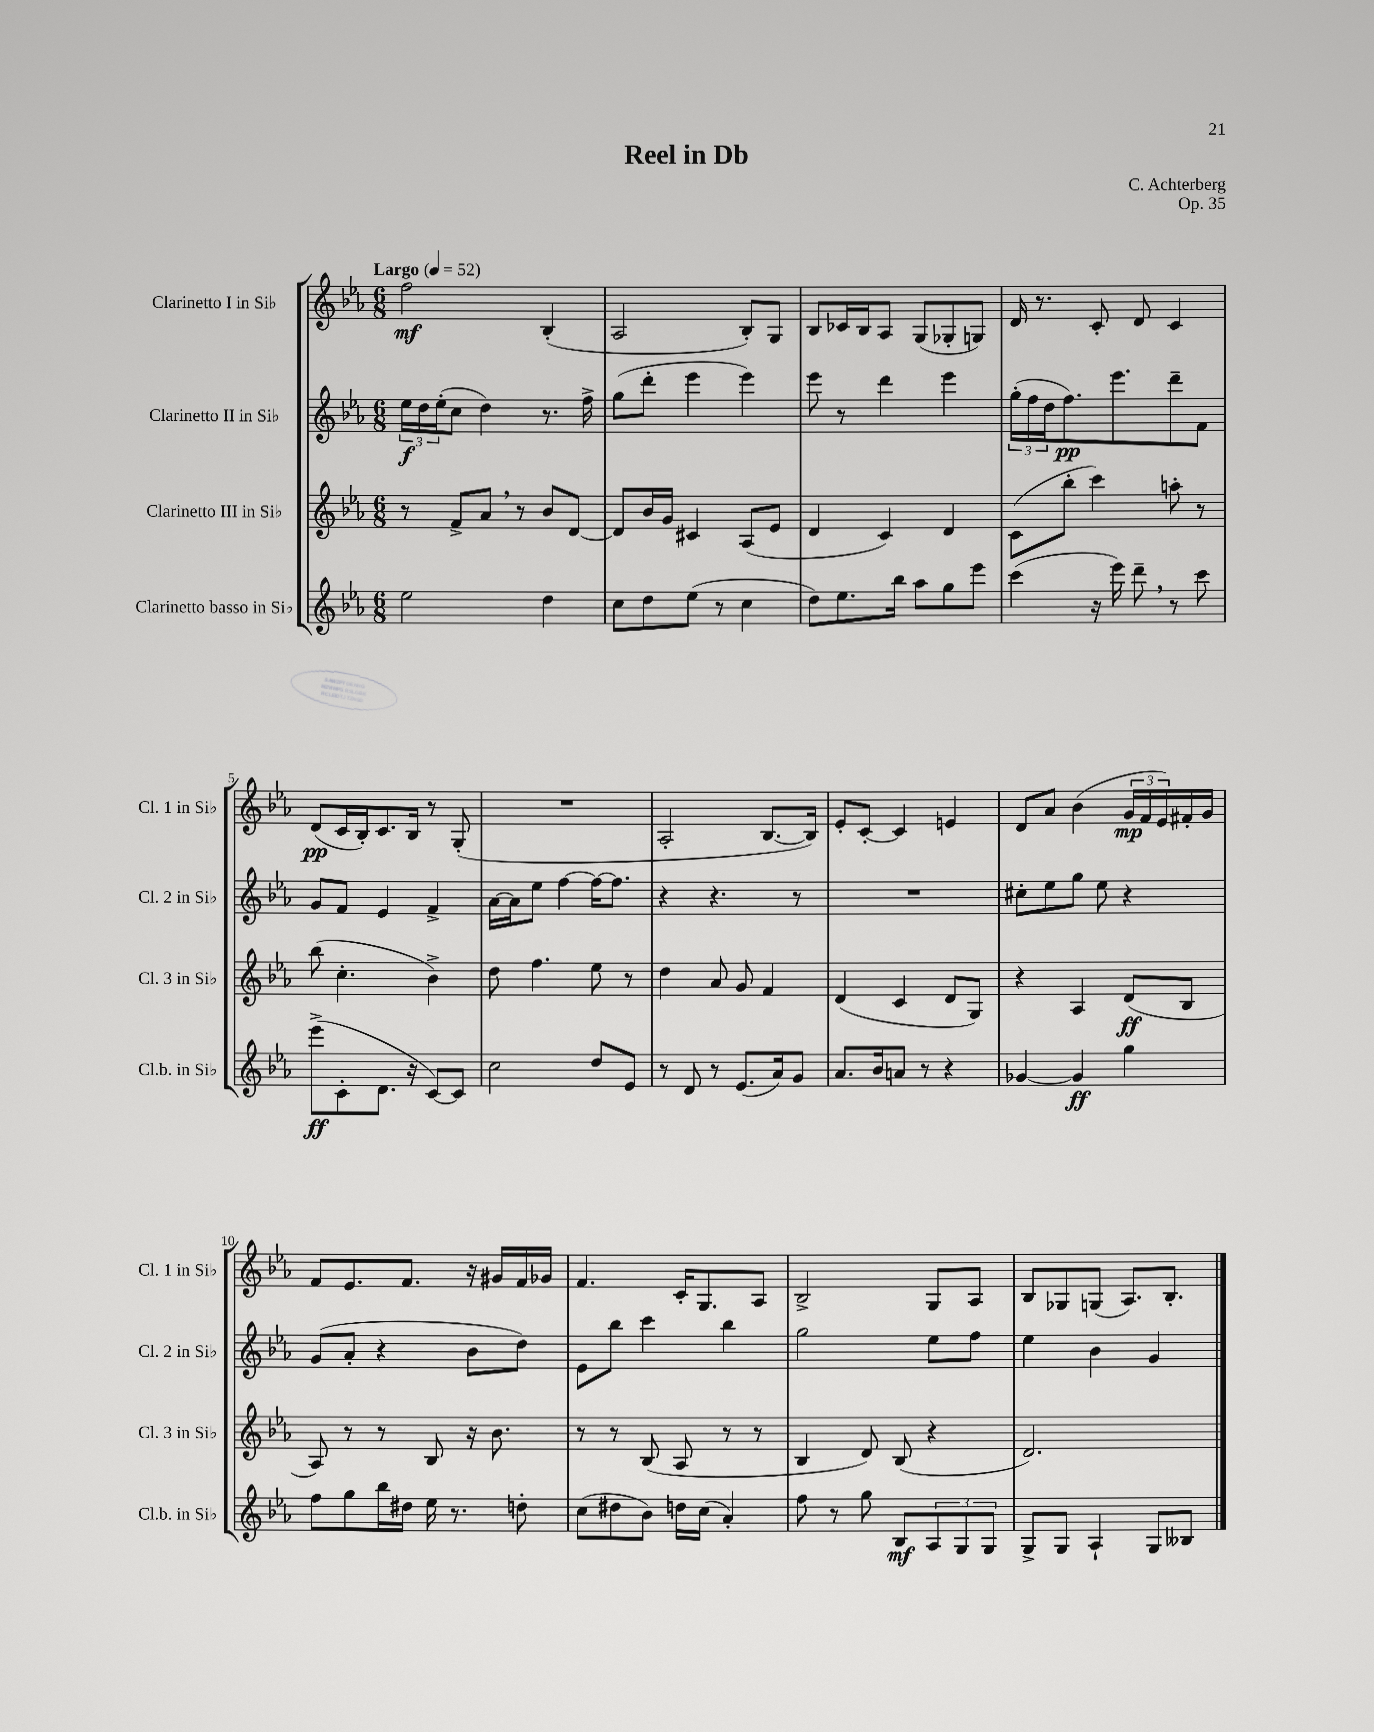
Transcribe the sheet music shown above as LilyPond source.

\header { title = "Reel in Db" composer = "C. Achterberg" opus = "Op. 35" }
<<
\new StaffGroup <<
\new Staff = "s0" \with { instrumentName = "Clarinetto I in Sib" shortInstrumentName = "Cl. 1 in Sib" } {
    \clef treble \key ees \major \numericTimeSignature \time 6/8 \tempo "Largo" 4 = 52
    f''2\mf bes4-.( |
    aes2 bes8-.) g8 |
    bes8 ces'16 bes16 aes8 g8( ges8-. g8) |
    d'16 r8. c'8-. d'8 c'4 |
    d'8\pp( c'16 bes16-.) c'8. bes16 r8 g8-.( |
    R2. |
    aes2-. bes8.~ bes16) |
    ees'8-. c'8~-. c'4 e'4 |
    d'8 aes'8 bes'4( \tuplet 3/2 { g'16\mp f'16 ees'16) } fis'16-. g'16 |
    f'8 ees'8. f'8. r16 gis'16 f'16 ges'16 |
    f'4. c'16-. g8. aes8 |
    bes2-> g8 aes8 |
    bes8 ges8 g8( aes8.) bes8.-. \bar "|." |
}
\new Staff = "s1" \with { instrumentName = "Clarinetto II in Sib" shortInstrumentName = "Cl. 2 in Sib" } {
    \clef treble \key ees \major \numericTimeSignature \time 6/8
    \tuplet 3/2 { ees''16\f d''16 ees''16-.( } c''8 d''4) r8. f''16-> |
    g''8( d'''8-. ees'''4 ees'''4) |
    ees'''8 r8 d'''4 ees'''4 |
    \tuplet 3/2 { g''16-.( f''16 d''16 } f''8.\pp) ees'''8. d'''8-- f'8 |
    g'8 f'8 ees'4 f'4-> |
    aes'16~ aes'16 ees''8 f''4~ f''16~ f''8. |
    r4 r4. r8 |
    R2. |
    cis''8-. ees''8 g''8 ees''8 r4 |
    g'8( aes'8-. r4 bes'8 d''8) |
    ees'8 bes''8 c'''4 bes''4 |
    g''2 ees''8 f''8 |
    ees''4 bes'4 g'4 \bar "|." |
}
\new Staff = "s2" \with { instrumentName = "Clarinetto III in Sib" shortInstrumentName = "Cl. 3 in Sib" } {
    \clef treble \key ees \major \numericTimeSignature \time 6/8
    r8 f'8-> aes'8 \breathe r8 bes'8 d'8~ |
    d'8 bes'16 g'16 cis'4 aes8( ees'8 |
    d'4 c'4) d'4 |
    c'8( bes''8-. c'''4) a''8-. r8 |
    bes''8( c''4.-. bes'4->) |
    d''8 f''4. ees''8 r8 |
    d''4 aes'8 g'8 f'4 |
    d'4( c'4 d'8 g8) |
    r4 aes4 d'8\ff( bes8 |
    aes8) r8 r8 bes8 r16 bes'8. |
    r8 r8 bes8( aes8 r8 r8 |
    bes4 d'8) bes8( r4 |
    d'2.) \bar "|." |
}
\new Staff = "s3" \with { instrumentName = "Clarinetto basso in Sib" shortInstrumentName = "Cl.b. in Sib" } {
    \clef treble \key ees \major \numericTimeSignature \time 6/8
    ees''2 d''4 |
    c''8 d''8 ees''8( r8 c''4 |
    d''8) ees''8. bes''16 aes''8 g''8 ees'''8 |
    c'''4( r16 ees'''16) d'''8-- \breathe r8 c'''8 |
    ees'''8->\ff( c'8-. d'8. r16 c'8~) c'8 |
    c''2 d''8 ees'8 |
    r8 d'8 r8 ees'8.( aes'16) g'8 |
    aes'8. bes'16 a'8 r8 r4 |
    ges'4~ ges'4\ff g''4 |
    f''8 g''8 bes''16 dis''16 ees''16 r8. d''8-. |
    c''8( dis''8 bes'8) d''16 c''16( aes'4-.) |
    f''8 r8 g''8 bes8\mf \tuplet 3/2 { aes8 g8 g8 } |
    g8-> g8 aes4-! g8 beses8 \bar "|." |
}
>>
>>
